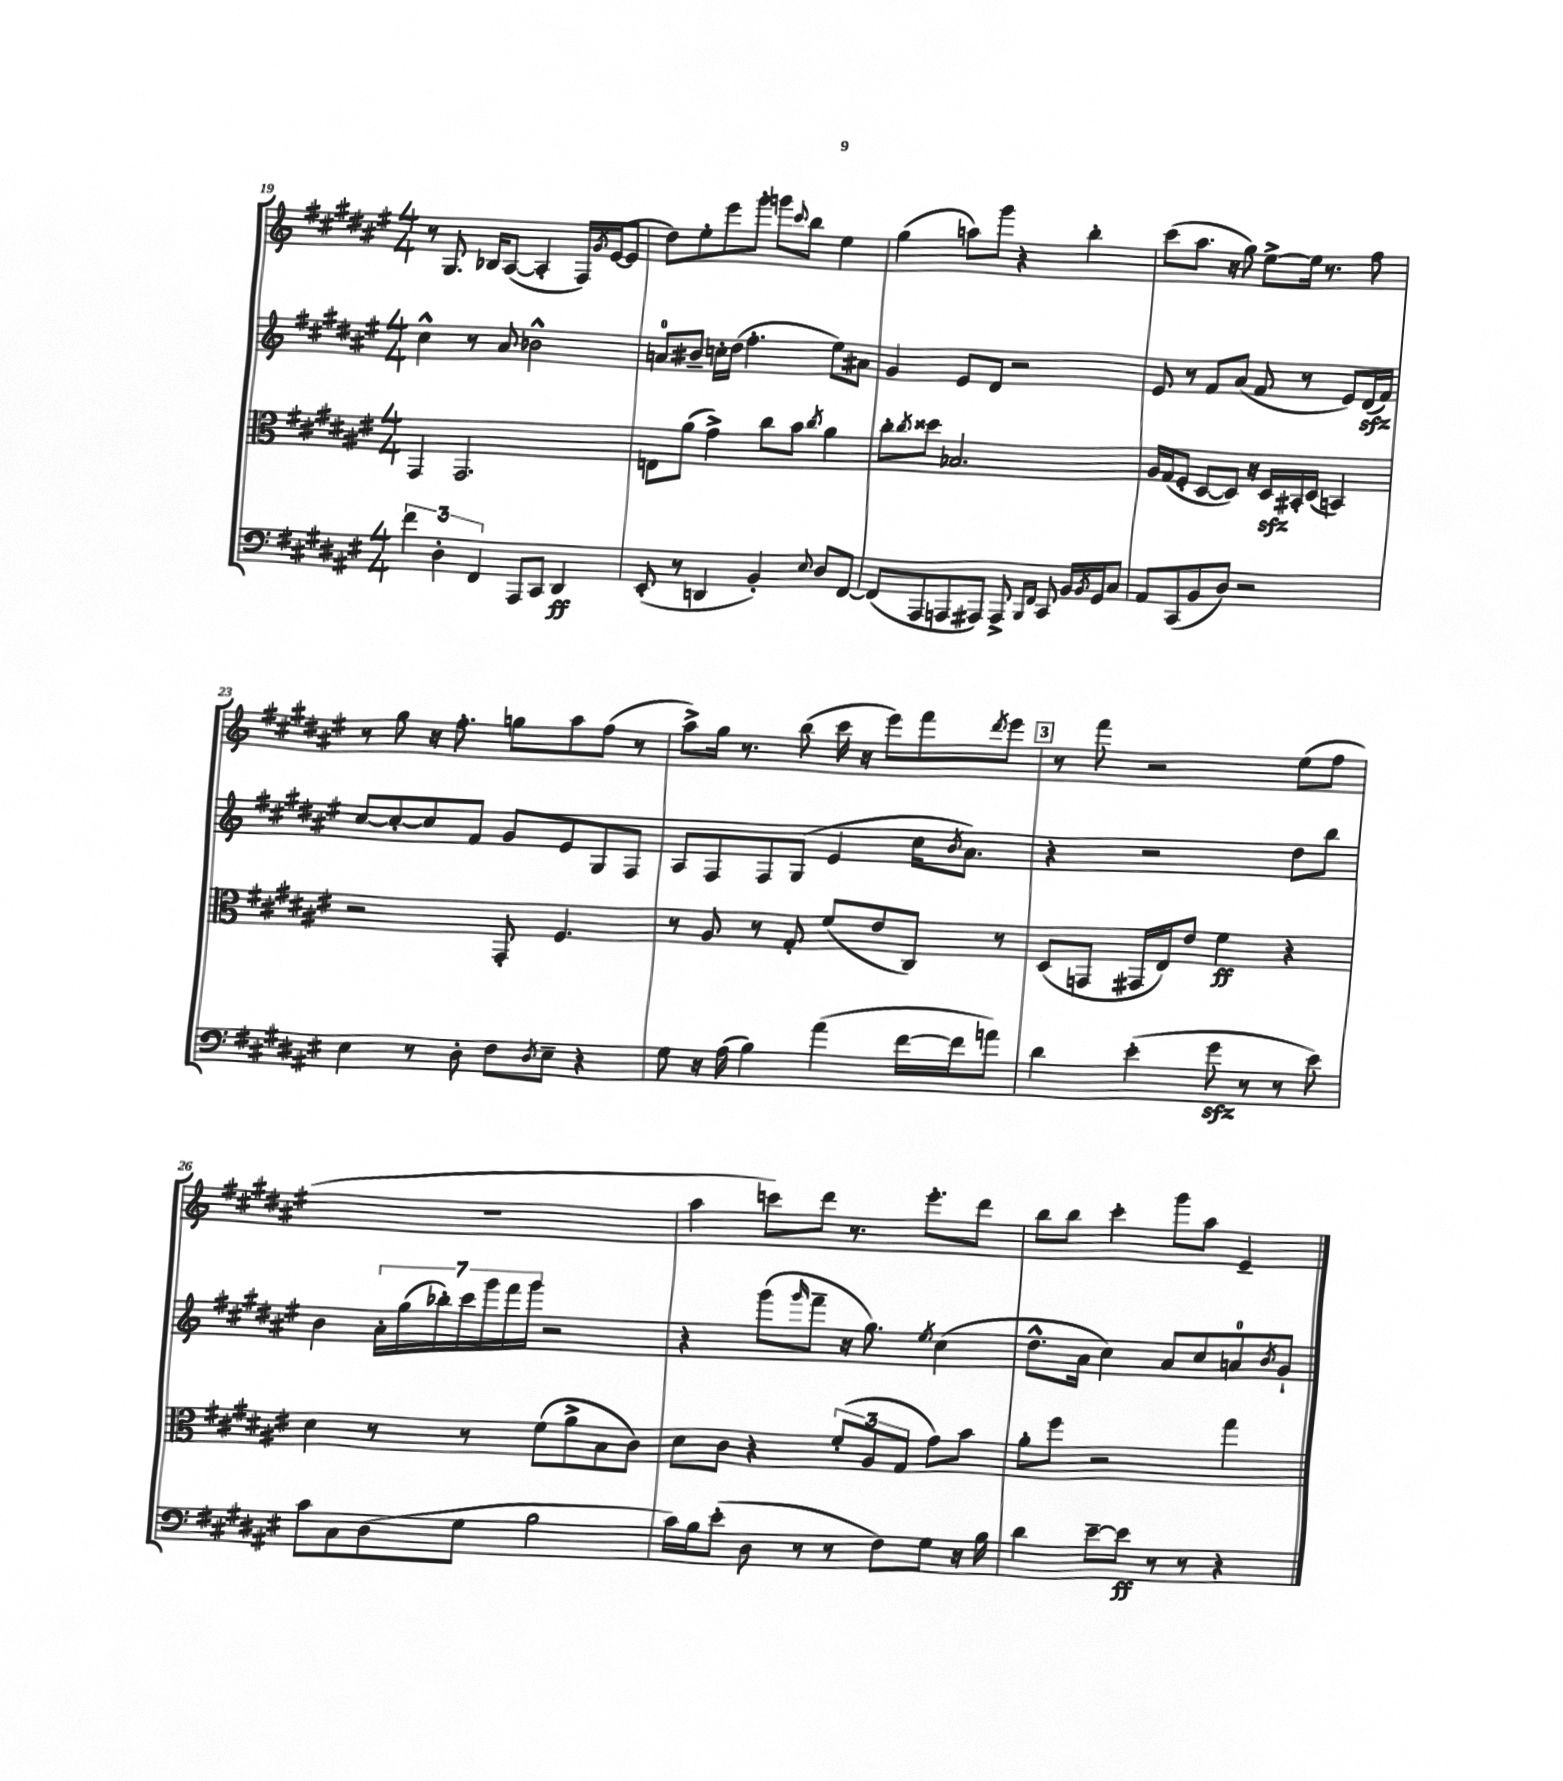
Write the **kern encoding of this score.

**kern	**dynam	**kern	**dynam	**kern	**kern
*part4	*part4	*part3	*part3	*part2	*part1
*staff4	*staff4	*staff3	*staff3	*staff2	*staff1
*clefF4	*	*clefC3	*	*clefG2	*clefG2
*k[f#c#g#d#a#e#]	*	*k[f#c#g#d#a#e#]	*	*k[f#c#g#d#a#e#]	*k[f#c#g#d#a#e#]
*M4/4	*	*M4/4	*	*M4/4	*M4/4
=19	=19	=19	=19	=19	=19
6f#\	.	4GG#/	.	4cc#^^\	8r
.	.	.	.	.	8.G#/
6D#'\	.	.	.	.	.
.	.	2.GG#/	.	8r	.
.	.	.	.	.	16B-X/KL
6FF#/	.	.	.	.	.
.	.	.	.	8a#/	([8A#/J
8AAA#/L	.	.	.	2b-X^^\	4A#'/]
8CC#/J	.	.	.	.	.
4DD#/	ff	.	.	.	16F#/LL)
.	.	.	.	.	8qg#/
.	.	.	.	.	([16e#/J
.	.	.	.	.	8e#/J]
=20	=20	=20	=20	=20	=20
(8EE#'/	.	8En\L	.	8an/L	8dd#\L)
8r	.	(8a#\J	.	8b#X~/J	8ee#'\
4DDn/	.	4g#^\)	.	16ccn'\LL	8eee#\
.	.	.	.	(16dd#\JJ	.
.	.	.	.	4.ff#'\	8ggg#'\J
4BB'/)	.	8cc#\L	.	.	8gggn\L
.	.	.	.	.	8qqccc#/
.	.	8b\J	.	.	8bb\J
8qqE#/	.	8qcc#/	.	.	.
8D#/L	.	4a#\	.	8ee#\L)	4ee#\
[8FF#/J	.	.	.	8a#X\J	.
=21	=21	=21	=21	=21	=21
(8FF#/L]	.	8cc#'\L	.	4g#/	(4gg#\
.	.	8qcc#/	.	.	.
8AAA#/	.	8dd##X\J	.	.	.
8AAAn/	.	2.B-X/	.	8e#/L	8aan\L)
8AAA#X/J)	.	.	.	8d#/J	8ggg#\J
8AAA#^/	.	.	.	2r	4r
16qqBBB/LL	.	.	.	.	.
16qqFF#/JJ	.	.	.	.	.
8CC#/	.	.	.	.	.
16BB/LL	.	.	.	.	4bb'\
8qBB/	.	.	.	.	.
16GG#/J	.	.	.	.	.
8C#/J	.	.	.	.	.
=22	=22	=22	=22	=22	=22
8AA#/L	.	16A#/LL	.	8e#/	(8ccc#\L
.	.	(16G#/J	.	.	.
(8CC#/	.	8F#'/J	.	8r	8.aa#\J
8BB/	.	[8D#/L	.	8f#/L	.
.	.	.	.	.	16r
8D#/J)	.	8D#/J])	.	(8a#/J	8gg#\)
2r	.	16r	.	8f#/	[8ee#^\L
.	.	16D#zz/LL	.	.	.
.	.	16BB#X'/	.	8r	16ee#\Jk]
.	.	(16D#/JJ	.	.	8.r
.	.	4BBn/)	.	8e#/L)	.
.	.	.	.	(16d#zz/L	8ff#\
.	.	.	.	16f#/JJ)	.
!!LO:LB:g=z
=23	=23	=23	=23	=23	=23
4E#\	.	2r	.	[8cc#/L	8r
.	.	.	.	8cc#'/_	8gg#\
8r	.	.	.	8cc#/]	16r
.	.	.	.	.	8.ff#'\
8D#'\	.	.	.	8f#/J	.
8F#\L	.	8GG#'/	.	8g#/L	8ggn\L
8qD#/	.	.	.	.	.
8E#~\J	.	4.F#/	.	8e#/	8aa#\
4r	.	.	.	8G#/	(8ff#\J
.	.	.	.	8F#/J	8r
=24	=24	=24	=24	=24	=24
8G#\	.	8r	.	8A#/L	8aa#^\L)
16r	.	8A#/	.	8F#/	16gg#\Jk
(16A#\	.	.	.	.	8.r
4B\)	.	8r	.	8F#/	.
.	.	8G#'/	.	(8G#/J	(8bb\
(4a#\	.	(8f#/L	.	4e#/	16ccc#\
.	.	.	.	.	16r
.	.	8e#/	.	.	8eee#\L)
[16f#\LL	.	8C#/J)	.	16cc#\KL	8fff#\
.	.	.	.	8qb/	.
16f#\J]	.	.	.	8.a#\J)	.
.	.	.	.	.	8qddd#/
8an\J)	.	8r	.	.	8eee#\J
!!LO:REH:place=s1:t=3
=25	=25	=25	=25	=25	=25
4d#\	.	(8D#/L	.	4r	8r
.	.	8GGn/J	.	.	8fff#\
(4e#'\	.	16GG#X/LL	.	2r	2r
.	.	16E#/J)	.	.	.
.	.	8e#/J	.	.	.
8g#zz\	.	4f#\	ff	.	.
8r	.	.	.	.	.
8r	.	4r	.	8dd#\L	(8ee#\L
8e#\)	.	.	.	8bb\J	8ff#\J
!!LO:LB:g=z
=26	=26	=26	=26	=26	=26
8c#\L	.	4d#\	.	4b\	1r
8C#\	.	.	.	.	.
(8D#\	.	8r	.	28a#'\LL	.
.	.	.	.	(28gg#\	.
.	.	.	.	28bb-X'\)	.
.	.	.	.	28ccc#\	.
8G#\J	.	8r	.	.	.
.	.	.	.	28ggg#\	.
.	.	.	.	28fff#\	.
.	.	.	.	28ggg#\JJ	.
2B\	.	(8f#\L	.	2r	.
.	.	8a#^\	.	.	.
.	.	8B\	.	.	.
.	.	8c#\J)	.	.	.
=27	=27	=27	=27	=27	=27
16c#\LL)	.	8d#\L	.	4r	4aa#\
16B\J	.	.	.	.	.
(8e#'\J	.	8c#\J	.	.	.
8D#\	.	4r	.	(8ggg#\L	8cccn\L)
.	.	.	.	16qqggg#/	.
8r	.	.	.	8fff#~\J	8ddd#\J
8r	.	(12f#'/L	.	16r	8.r
.	.	.	.	8.gg#\)	.
.	.	12A#/	.	.	.
8F#\L)	.	.	.	.	.
.	.	12G#/J	.	.	.
.	.	.	.	.	8.eee#'\L
.	.	.	.	8qee#/	.
8G#\J	.	8g#\L)	.	(4cc#\	.
16r	.	8b\J	.	.	8ddd#\J
16B\	.	.	.	.	.
=28	=28	=28	=28	=28	=28
4d#\	.	8a#'\L	.	8.dd#^^\L	8bb\L
.	.	8ff#\J	.	.	8bb\J
.	.	.	.	16a#\Jk	.
[8e#~\L	.	2r	.	4cc#\)	4ccc#'\
8e#\J]	ff	.	.	.	.
8r	.	.	.	8a#/L	8ggg#\L
8r	.	.	.	8cc#/	8aa#\J
4r	.	4gg#\	.	8an/	4e#~/
.	.	.	.	8qb/	.
.	.	.	.	8g#`/J	.
==	==	==	==	==	==
*-	*-	*-	*-	*-	*-
